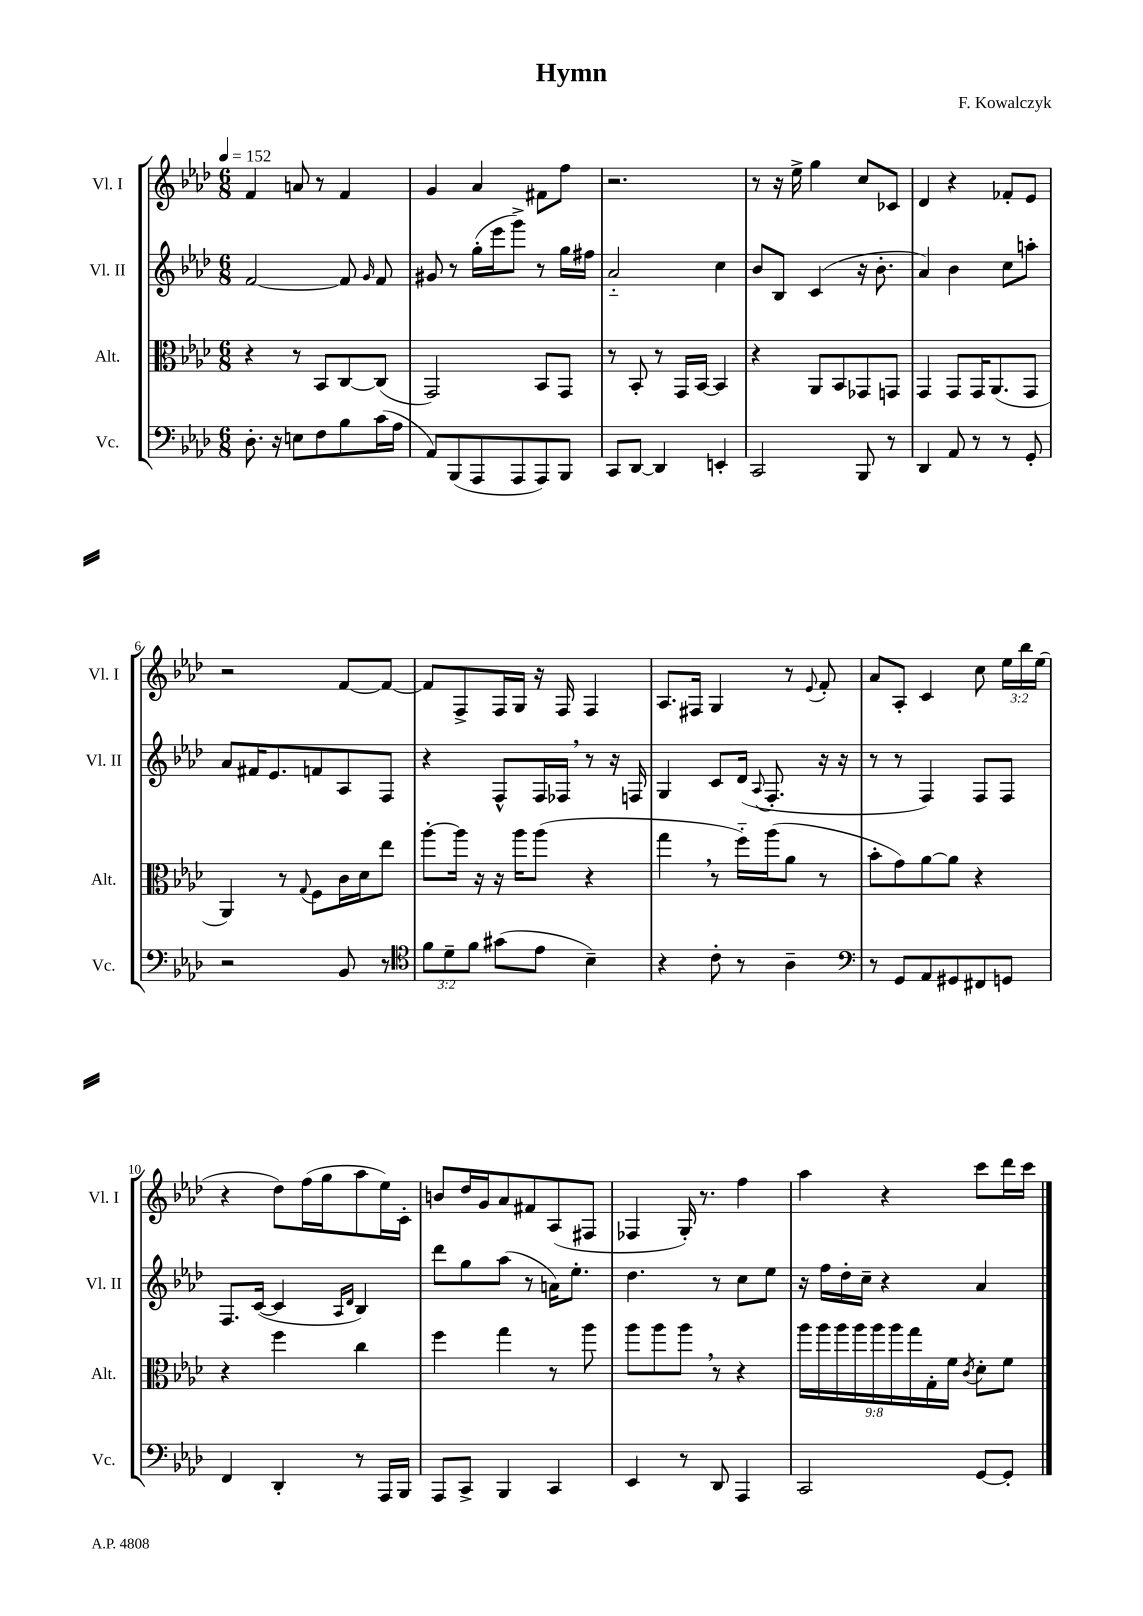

**kern	**kern	**kern	**kern
*staff4	*staff3	*staff2	*staff1
*clefF4	*clefC3	*clefG2	*clefG2
*k[b-e-a-d-]	*k[b-e-a-d-]	*k[b-e-a-d-]	*k[b-e-a-d-]
*M6/8	*M6/8	*M6/8	*M6/8
*MM152	*MM152	*MM152	*MM152
8.D-'	4r	[2f	4f
16r	.	.	.
8E	8r	.	8a
8F	8BB-	.	8r
8B-	[8C	8f]	4f
.	.	16qqg	.
(16c	(8C]	8f	.
16A-	.	.	.
=	=	=	=
8AA-)	2GG)	8g#	4g
(8BBB-	.	8r	.
8AAA-	.	(16gg'	4a-
.	.	16eee-	.
8AAA-	.	8ggg^)	.
8AAA-)	8BB-	8r	8f#
8BBB-	8GG	16gg	8ff
.	.	16ff#	.
=	=	=	=
8CC	8r	2a-'~	2.r
[8DD-	8BB-'	.	.
4DD-]	8r	.	.
.	16GG	.	.
.	[16BB-	.	.
4EE'	4BB-]	4cc	.
=	=	=	=
2CC	4r	8b-	8r
.	.	8B-	16r
.	.	.	16ee-^
.	8AA-	(4c	4gg
.	8BB-	.	.
8BBB-	8GG-	16r	8cc
.	.	8.b-'	.
8r	8GG	.	8c-
=	=	=	=
4DD-	4GG	4a-)	4d-
8AA-	8GG	4b-	4r
8r	16GG	.	.
.	(8.AA-	.	.
8r	.	8cc	8f-'
8GG'	8GG	8aa'	8e-
=	=	=	=
2r	4AA-)	8a-	2r
.	.	16f#	.
.	.	8.e-	.
.	8r	.	.
.	8qqG	.	.
.	8F	8f	.
8BB-	16c	8A-	[8f
.	16d-	.	.
8r	8ee-	8F	8f_
=	=	=	=
*clefC4	*	*	*
12f	[8aa-'	4r	8f]
12d-~	.	.	.
.	16aa-]	.	8F^
12f	.	.	.
.	16r	.	.
(8g#	16r	8F^^	16F
.	16aa-	.	16G
8e-	(8aa-	16F	16r
.	.	16F-	16F
4B-~)	4r	8r	4F
.	.	16r	.
.	.	16F	.
=	=	=	=
4r	4gg	4G	8.A-
.	.	.	16F#
8c'	8r	8c	4G
8r	16ff'~)	(16d-	.
.	.	8qqA-	.
.	(16aa-	8.F'	.
4A-~	8a-	.	8r
.	.	.	8qqe-
.	8r	16r	8f'
.	.	16r	.
=	=	=	=
*clefF4	*	*	*
8r	8b-'	8r	8a-
8GG	8g)	8r	8A-'
8AA-	[8a-	4F)	4c
8GG#	8a-]	.	.
8FF#	4r	8F	8cc
8GG	.	8F	24ee-
.	.	.	24bb-
.	.	.	(24ee-
=	=	=	=
4FF	4r	8.F	4r
.	.	([16c	.
4DD-'	4ff	4c]	8dd-)
.	.	.	(16ff
.	.	.	16gg
.	.	16qqA-	.
.	.	16qqd-	.
8r	4cc	4B-)	8aa-
16AAA-	.	.	16ee-)
16BBB-	.	.	16c'
=	=	=	=
8AAA-	4ff	8ddd-	8b
8CC^	.	8gg	16dd-
.	.	.	16g
4BBB-	4gg	(8aa-	8a-
.	.	8r	8f#
4CC	8r	16a)	(8A-
.	.	8.ee-'	.
.	8aa-	.	8F#
=	=	=	=
4EE-	8aa-	4.dd-	4F-
.	8aa-	.	.
8r	8aa-	.	16G')
.	.	.	8.r
8DD-	8r	8r	.
4AAA-	4r	8cc	4ff
.	.	8ee-	.
=	=	=	=
2CC	18aa-	16r	4aa-
.	18aa-	.	.
.	.	16ff	.
.	18aa-	.	.
.	.	16dd-'	.
.	18aa-	.	.
.	.	16cc~	.
.	18aa-	.	.
.	.	4r	4r
.	18aa-	.	.
.	18gg	.	.
.	18G'	.	.
.	18f	.	.
.	8qc	.	.
[8GG	8d-'	4a-	8ccc
8GG']	8f	.	16ddd-
.	.	.	16ccc
==	==	==	==
*-	*-	*-	*-
